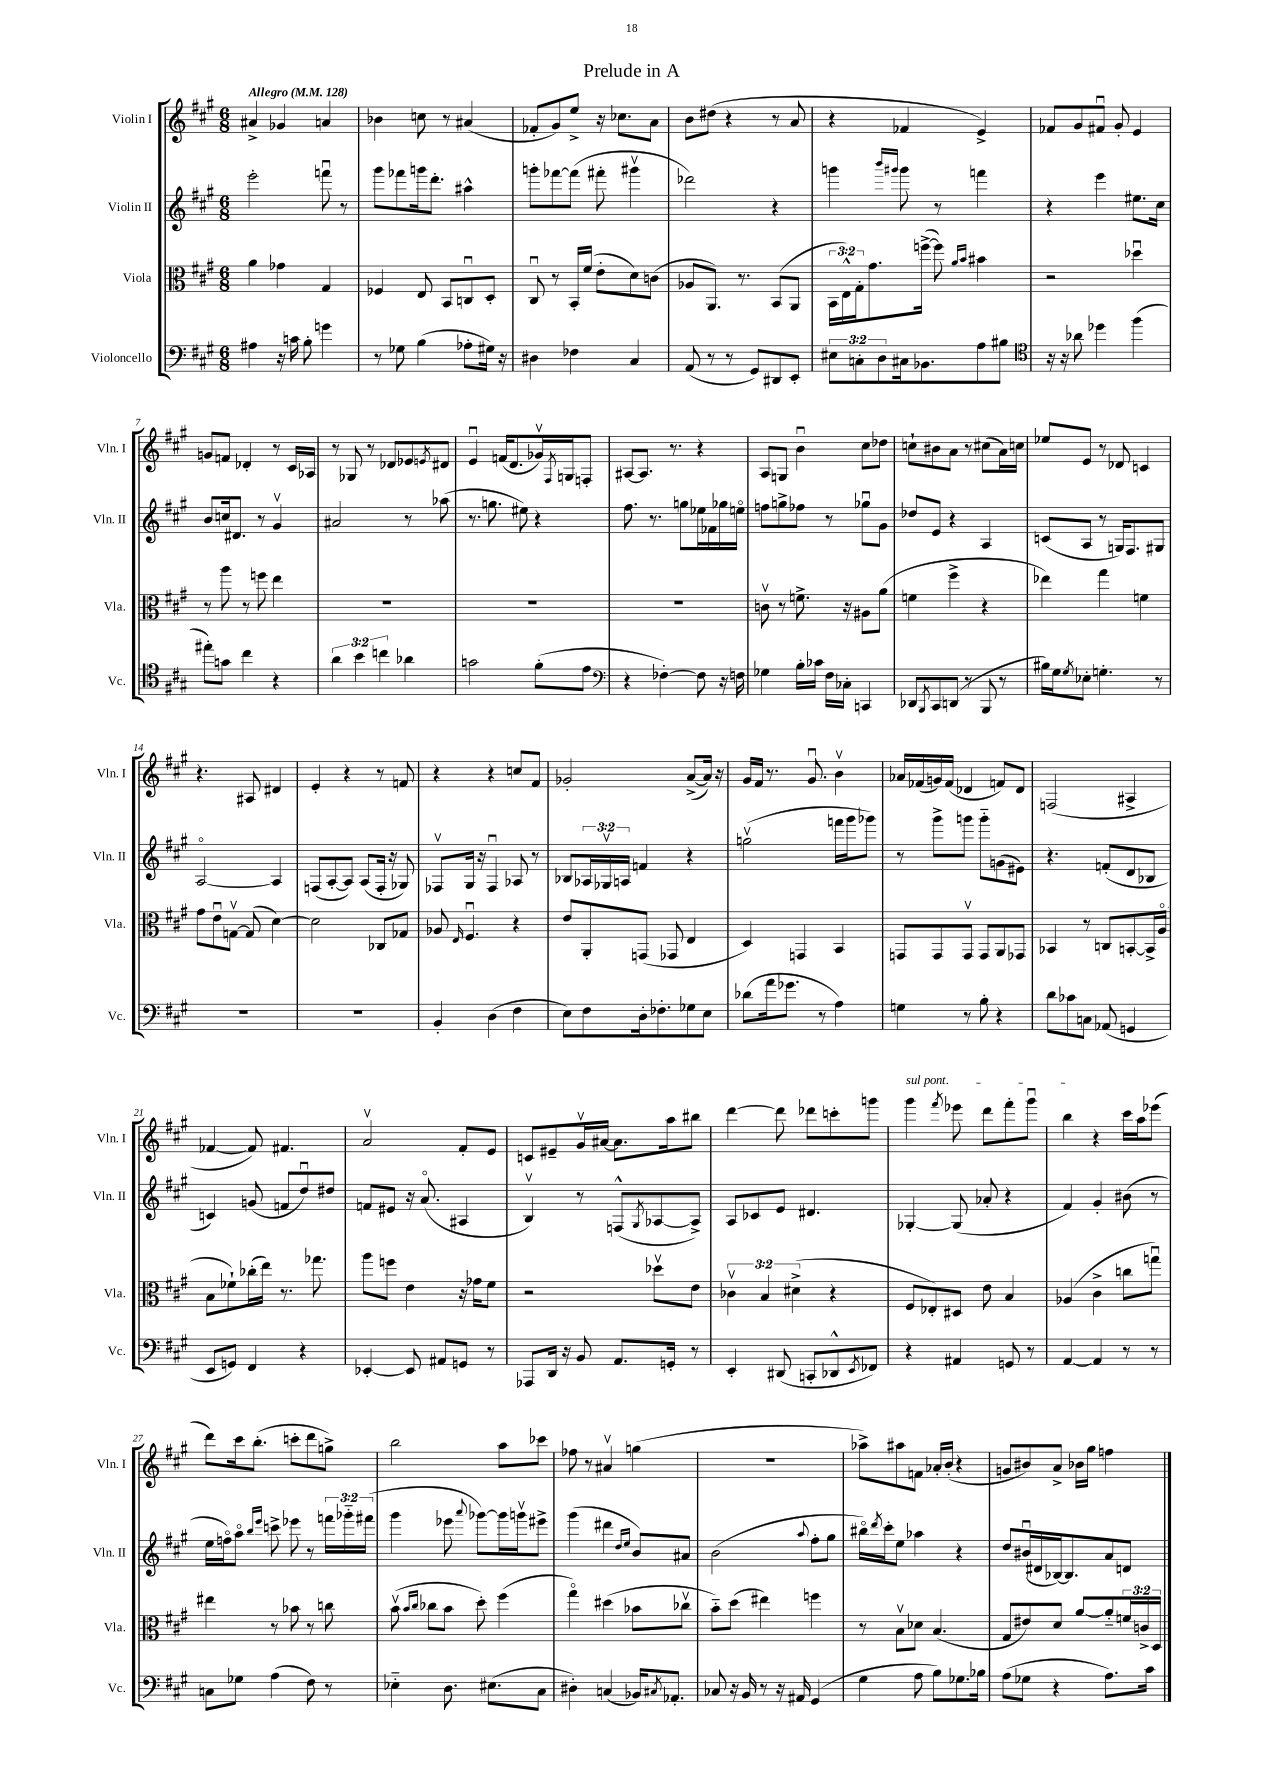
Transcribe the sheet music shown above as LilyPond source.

\header { title = "Prelude in A" }
<<
\new StaffGroup <<
\new Staff = "s0" \with { instrumentName = "Violin I" shortInstrumentName = "Vln. I" } {
    \clef treble \key a \major \numericTimeSignature \time 6/8 \tempo "Allegro" 4 = 128
    ais'4-> ges'4 a'4 |
    bes'4 c''8 r8 ais'4( |
    fes'8-. gis'8) e''8-> r16 ces''8. a'8 |
    b'8 dis''8( r4 r8 a'8 |
    r4 fes'4 e'4->) |
    fes'8 gis'8 fis'8\downbow gis'8-. e'4 |
    g'8 f'8 des'4-. r8 cis'16 aes16 |
    r8 ges8 r8 des'8 ees'8 \acciaccatura { e'8 } dis'8 |
    e'4\downbow f'16( d'8. ges'16\upbow) \acciaccatura { fis8 } g16 f8-. |
    ais8~ ais8. r8. r4 |
    a8 g8 b'4\downbow cis''8 des''8 |
    c''8-! bis'8 a'8 r8 cis''8( a'16) c''16 |
    ees''8 e'8 r8 des'8 c'4 |
    r4. ais8 dis'4 |
    e'4-. r4 r8 f'8 |
    r4 r4 c''8 fis'8 |
    ges'2-. a'8~->( a'16) r16 |
    gis'16 fis'16 r8. gis'8.\downbow b'4\upbow |
    aes'16 fes'16( g'16) fes'16( des'4 f'8) des'8 |
    f2( ais4-> |
    fes'4~ fes'8) fis'4. |
    a'2\upbow fis'8-. e'8 |
    c'8 eis'8-- gis'16\upbow ais'16~ ais'8. a''16 bis''8 |
    d'''4~ d'''8 des'''8 c'''8-. g'''8 |
    \once \override TextSpanner.bound-details.left.text = \markup { \italic "sul pont." } gis'''4\startTextSpan \acciaccatura { fis'''8 } ees'''8 d'''8 fis'''8-. gis'''8\downbow |
    b''4\stopTextSpan r4 cis'''16 a''16 ees'''8( |
    d'''8) cis'''16 b''8.-.( c'''8-. d'''8 g''8->) |
    b''2 a''8 ces'''8 |
    fes''8 r8 ais'4\upbow g''4( |
    r2. |
    aes''8->) ais''8 f'8 aes'16-. b'16-.( r4 |
    g'8 bis'8) a'8-> bes'16 gis''16 f''4 \bar "|." |
}
\new Staff = "s1" \with { instrumentName = "Violin II" shortInstrumentName = "Vln. II" } {
    \clef treble \key a \major \numericTimeSignature \time 6/8 \override Staff.TupletNumber.text = #tuplet-number::calc-fraction-text
    e'''2-. f'''8\downbow r8 |
    gis'''8 fes'''8 g'''16 d'''8.-. ais''4-^ |
    g'''8-. fes'''8~ fes'''8( fis'''8-. gis'''4\upbow |
    des'''2) r4 |
    g'''4 \grace { b'''16 gis'''16 } gis'''8 r8 f'''4 |
    r4 e'''4 eis''8. cis''16 |
    b'8 c''16 dis'8. r8 gis'4\upbow |
    ais'2 r8 aes''8( |
    r8. g''8. eis''8) r4 |
    fis''8. r8. g''8 ees''16 fes'16 ges''16 e''16\flageolet |
    f''8 g''8-> fes''8 r8 ges''8\downbow gis'8 |
    des''8 e'8 r4 a4 |
    c'8( a8 r8 g16) fis8. gis8 |
    a2~\flageolet a4 |
    f8( a8~-. a8) a8( f16-. r16 ges8) |
    fes8\upbow gis16 r16 fes4\downbow aes8 r8 |
    bes8 \tuplet 3/2 { aes16 ges16\upbow a16 } f'4 r4 |
    g''2\upbow( f'''16 gis'''16 ges'''8) |
    r8 gis'''8-> g'''8 g'''8-_ g'8( eis'8) |
    r4. f'8-.( d'8 bes8 |
    c'4) g'8( f'8 d''8\downbow) dis''8 |
    f'8 eis'8 r16 a'8.\flageolet( ais4 |
    b4\upbow) r8 f8-^( \acciaccatura { gis8 } aes8~ aes8->) |
    a8 ces'8 e'8 dis'4. |
    ges4~-. ges8( aes'8-. r4 |
    fis'4) gis'4-. bis'8( r8 |
    e''16 f''16\flageolet) a''8\flageolet \grace { b''16 e'''16 } c'''8-> ees'''8 r8 \tuplet 3/2 { f'''16 ges'''16-_ fis'''16( } |
    gis'''4 ees'''8 \appoggiatura { a'''8 } ges'''8~) ges'''16 g'''16\upbow eis'''8-> |
    gis'''4( dis'''4 \grace { d''16 e''16 } b'8) ais'8 |
    b'2( \appoggiatura { a''8 } fis''8-. gis''8 |
    bis''16\flageolet) \acciaccatura { d'''8 } cis'''16-. e''8 aes''4 r4 |
    d''8 bis'16\downbow( dis'16 bes16~) bes8. a'8 d'8 \bar "|." |
}
\new Staff = "s2" \with { instrumentName = "Viola" shortInstrumentName = "Vla." } {
    \clef alto \key a \major \numericTimeSignature \time 6/8 \override Staff.TupletNumber.text = #tuplet-number::calc-fraction-text
    a'4 ges'4 gis4 |
    fes4 e8 b,8 c8\downbow d8-. |
    cis8\downbow r8 b,16-. fis'16( e'8-. d'8) c'8( |
    aes8 a,8.) r8. b,8( a,8 |
    \tuplet 3/2 { b,16 e16-^) gis16-. } gis'8. f''16~->( f''8) \grace { a'16 b'16 } bis'4 |
    r2 des''4\downbow |
    r8 a''8 r8 f''8 e''4 |
    R2. |
    R2. |
    R2. |
    c'8\upbow r8 f'8.-> r16 ais8 a'8( |
    f'4 fis''4-> r4 |
    ees''4) gis''4 f'4 |
    gis'8 e'8\downbow g8~\upbow g8( d'4~) |
    d'2 ces8 ges8 |
    aes8 \grace { e16 } fis4.\downbow r4 |
    e'8 a,8-. g,8( ges,8 e4 |
    d4) g,4 b,4 |
    g,8 g,8 g,8\upbow g,8 a,8 ges,8 |
    bes,4 r8 c8 b,8~-. b,16-> a16\flageolet( |
    b8 fes'8-!) ces''16-.( e''16) r8. ges''8. |
    a''8 f''8 e'4 r16 ges'16 fis'8 |
    r2 des''8\upbow e'8 |
    \tuplet 3/2 { ces'4\upbow b4 dis'4->( } r4 |
    fis8 ees8-.) dis8 e'8 b4 |
    aes4( cis'4-> c''8 g''8\downbow) |
    eis''4 r8 bes'8 r8 c''8 |
    b'8\upbow( \grace { b'16 cis''16 } ces''8 b'8 d''8-.) fis''4( |
    gis''4\flageolet) dis''4( bes'8 ces''8\upbow |
    b'8-_) d''8( eis''4) f''4 |
    r8 b8\upbow des'8 b4.( |
    gis8 eis'8) d'8 a'8~ a'8-_ \tuplet 3/2 { f'16 c'16-> d16 } \bar "|." |
}
\new Staff = "s3" \with { instrumentName = "Violoncello" shortInstrumentName = "Vc." } {
    \clef bass \key a \major \numericTimeSignature \time 6/8 \override Staff.TupletNumber.text = #tuplet-number::calc-fraction-text
    ais4 r16 c'16 b8-. g'4 |
    r8 ges8 b4( aes8-. gis16) r16 |
    dis4 fes4 cis4 |
    a,8( r8 r8 gis,8) dis,8 e,8-. |
    \tuplet 3/2 { eis8 c8-. d8 } cis16 bes,8. a8 bis8 |
    \clef tenor r16 r16 aes'8 des''4 fis''4( |
    eis''8-.) g'8 cis''4 r4 |
    \tuplet 3/2 { a'4 b'4 c''4 } aes'4 |
    g'2 fis'8-.( e'8 |
    \clef bass r4 fes4~-.) fes8 r16 f16 |
    ges4 b16-. ces'16 fis16 ces16-. c,4 |
    des,8 \acciaccatura { b,,8 } cis,8 d,8( r8 b,,8 r8 |
    bis16) gis16 \acciaccatura { gis8 } ees8-. g4.-. r8 |
    R2. |
    R2. |
    b,4-. d4( fis4 |
    e8) fis8 d16-. fes8.-. ges8 e8 |
    des'8( a'16 ges'8. r8 a4) |
    g4 r8 b8-. r4 |
    d'8 ces'8 c8 aes,8( g,4 |
    e,8 g,8) fis,4 r4 |
    ees,4~-. ees,8 ais,8 g,8 r8 |
    aes,,8 d,16 r16 b,8 a,8. g,16-. r8 |
    e,4-. dis,8( c,8-. des,8-^ \acciaccatura { e,8 } fes,8) |
    r4 ais,4 g,8 r8 |
    a,4~ a,4 r8 r8 |
    c8 ges8 a4( fis8) r8 |
    ees4-_ d8. eis8.( cis8 |
    dis4-.) c4( bes,16) \acciaccatura { cis8 } aes,8.-. |
    ces8 r16 b,16 r8 r16 ais,16 gis,4( |
    gis4 a8 b8) ges8. bes16 |
    a8( ges8 r4 a8.) cis'16 \bar "|." |
}
>>
>>
